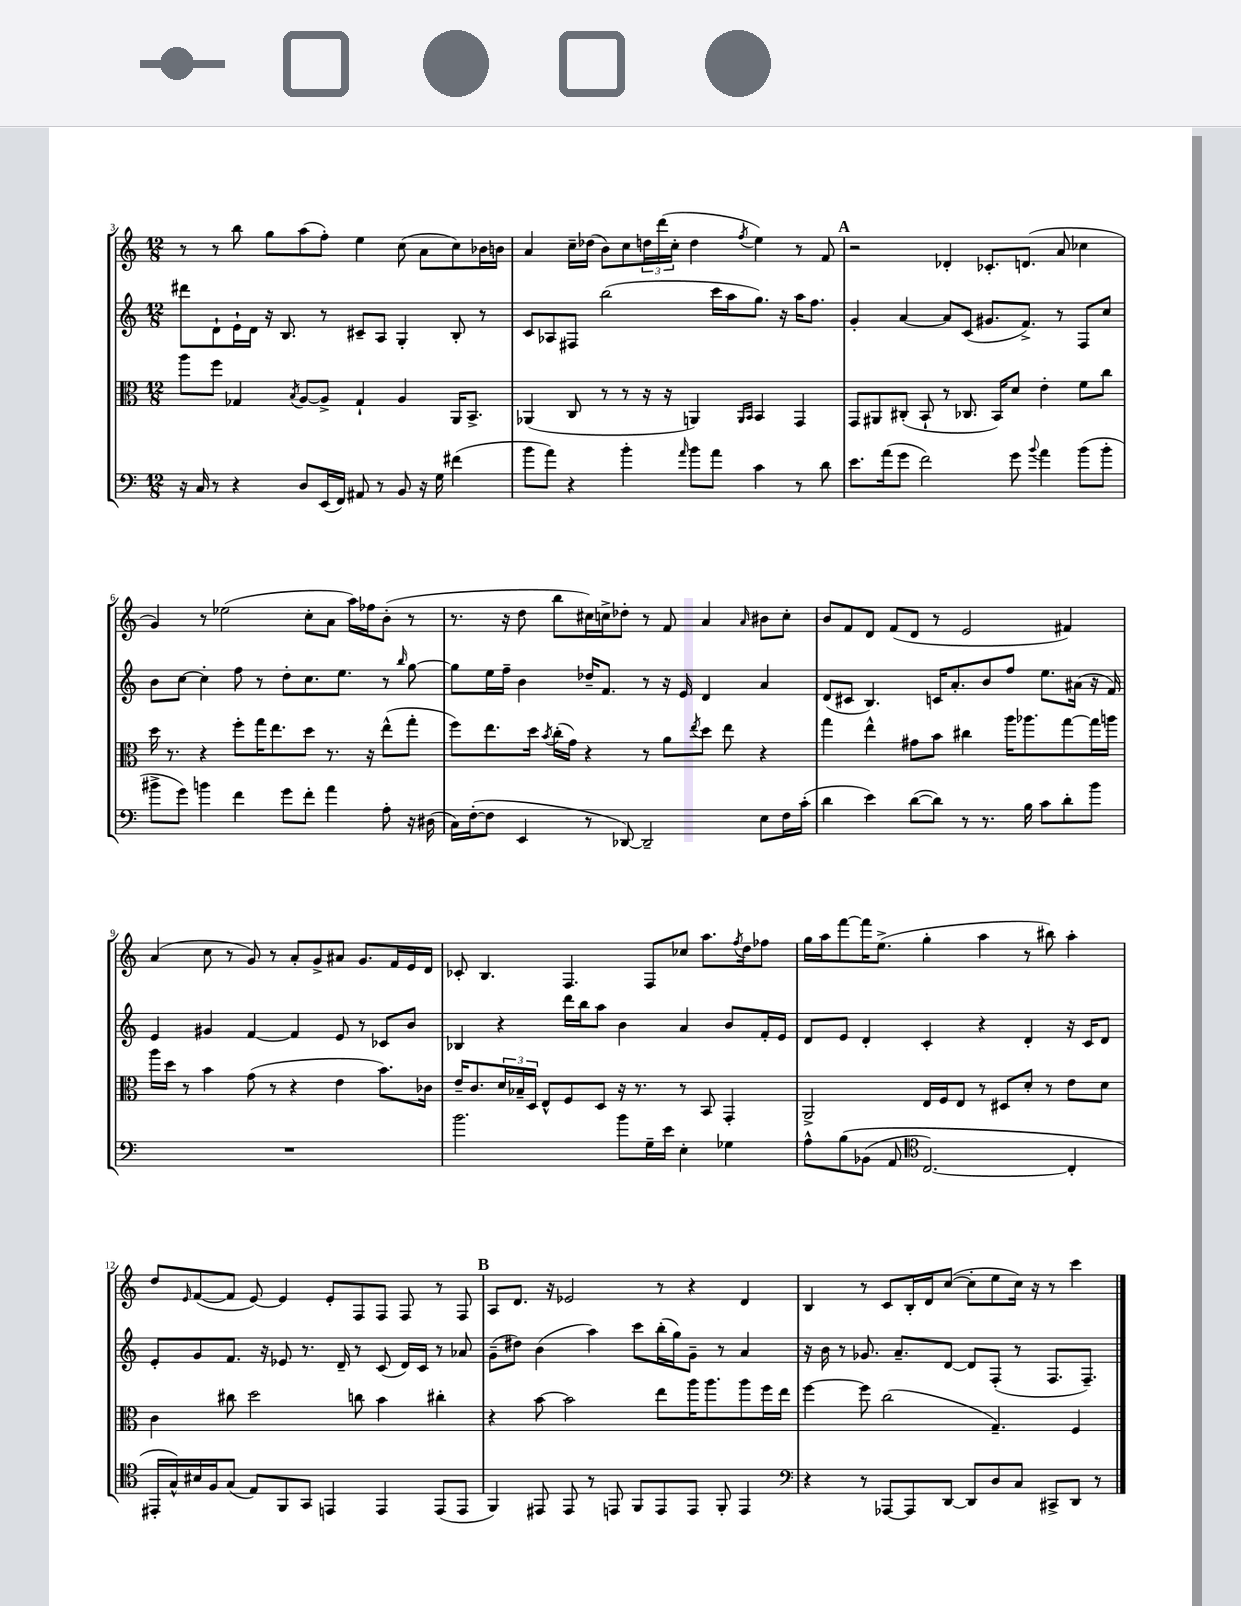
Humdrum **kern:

**kern	**kern	**kern	**kern
*staff4	*staff3	*staff2	*staff1
*clefF4	*clefC3	*clefG2	*clefG2
*k[]	*k[]	*k[]	*k[]
*M12/8	*M12/8	*M12/8	*M12/8
16r	8aa\L	8ddd#\L	8r
16C/	.	.	.
8r	8ff\J	8d`\	8r
4r	4G-/	16e`\L	8bb\
.	.	16d\JJ	.
.	.	16r	8gg\L
.	.	8.B/	.
.	8qB/	.	.
8D/L	[8A/L	.	(8aa\
(16EE/L	8A^/]J	8r	8ff'\J)
16FF/JJ)	.	.	.
8AA#/	4G-`/	8c#~/L	4ee\
8r	.	8A/J	.
8BB/	4A/	4G'/	(8cc\
16r	.	.	8a\L
16G\	.	.	.
(4f#\	16AA/LK	8B'/	8cc\)
.	8.BB^/J	.	.
.	.	8r	16b-\L
.	.	.	16b\JJ
=	=	=	=
8b\L	(4AA-/	8c/L	4a/
8a\J)	.	8A-/	.
4r	8C/	8F#/J	16cc~\LL
.	.	.	(16dd-\JJ
.	8r	(2bb\	8b\L)
4b'\	8r	.	8cc\
.	16r	.	24dd\L
.	.	.	(24ddd\
.	16r	.	.
.	.	.	24cc'\JJ
16qqa/	.	.	.
8b\L	4AA/)	.	4dd\
8a\J	.	16ccc\LL	.
.	.	16aa\J	.
.	16qqAA/LL	.	.
.	16qqBB/JJ	.	8qff/
4c\	4BB/	8.gg\J)	4ee\)
.	.	16r	.
8r	4GG/	16aa\LK	8r
.	.	8.ff\J	.
8d\	.	.	8f/
=	=	=	=
8.e\L	8GG/L	4g'/	2r
.	8AA#/	.	.
(16a\k	.	.	.
8g\J	(8C#'/J	[4a/	.
2f\)	8BB`/	.	.
.	8r	8a/]L	4d-'/
.	8.C-/	(8c/J	.
.	.	8.g#/L	8.c-'/L
.	16BB/LK)	.	.
8g\	8d/J	.	.
.	.	8.f^/J)	(8.d/J
8qqb/	.	.	.
4a\	4e'\	.	.
.	.	8r	8a/
(8b\L	8f\L	8F/L	4cc-\
8b'\J	8cc\J	8cc/J	.
=	=	=	=
8b#^\L	16dd\	8b\L	4g/)
.	8.r	.	.
8g\J)	.	[8cc\J	.
4b\	4r	4cc'\]	8r
.	.	.	(2ee-\
4f\	8ff'\L	8ff\	.
.	16gg\K	8r	.
.	8.ee\	.	.
8g\L	.	8dd'\L	.
8f'\J	8dd\J	8.cc\	8cc'\L
4a\	8.r	.	8a\J
.	.	8.ee\J	.
.	.	.	16aa\LL)
.	16r	.	16ff-\J
8A'\	(8ee^^\L	8r	(8b'\J
.	.	16qqbb/	.
16r	8gg'\J	[8gg\	8r
(16D#\	.	.	.
=	=	=	=
16C\LL)	8ff\L)	8gg\]L	8.r
([16F'\J	.	.	.
8F\]J	8.ee\	16ee\L	.
.	.	16ff~\JJ	16r
4EE/	.	4b\	8dd\
.	16dd\Jk	.	.
.	8qb/	.	.
.	(16cc'\LL	.	8bb\L
.	16g\JJ)	.	.
8r	4r	16dd-~/LK	16cc#\L)
.	.	8.f/J	16cc^\J
[8DD-/)	.	.	8dd-'\J
2DD-~/]	8r	8r	8r
.	8a\L	16r	8f/
.	.	16e/	.
.	8qee/	.	.
.	8dd\J	4d/	4a/
.	8ee\	.	.
.	.	.	16qqa/
8E\L	4r	4a/	8b#\L
16F\L	.	.	8cc'\J
(16c'\JJ	.	.	.
=	=	=	=
4d\	4gg\	(8d/L	8b/L
.	.	8c#/J	8f/
4e\)	4ee^^\	4.B/)	8d/J
.	.	.	(8f/L
([8d\L	8g#\L	.	8d/J
8d\]J)	8b\J	16c/LK	8r
.	.	8.a'/	.
8r	4cc#\	.	2e/
8.r	.	8b/	.
.	16aa\LK	8ff/J	.
16B\	8.aa-\	.	.
8c\L	.	8.ee\L	.
8d'\	[8gg\	.	4f#/)
.	.	(16a#\Jk	.
8b\J	16gg\]L	16r	.
.	16aa\JJ	16f/)	.
=	=	=	=
1.r	16aa\LL	4e/	(4a/
.	16dd\JJ	.	.
.	8r	.	.
.	4b\	4g#/	8cc\
.	.	.	8r
.	(8g\	[4f/	8g/)
.	8r	.	8r
.	4r	4f/]	8a'/L
.	.	.	8g^/
.	4e\	8e/	8a#/J
.	.	8r	8.g/L
.	8.b\L)	8c-/L	.
.	.	.	16f/L
.	.	8b/J	16e/
.	16c-\Jk	.	16d/JJ
=	=	=	=
2.b\	16e~/LK	4B-/	8c-'/
.	8.c/	.	.
.	.	.	4.B/
.	24d/L	4r	.
.	24B-~/	.	.
.	24D/JJ	.	.
.	8E^^/L	.	.
.	8F/	16ddd\LL	4.F/
.	.	16bb\J	.
.	8D/J	8aa\J	.
8b\L	16r	4b\	.
.	8.r	.	.
16G~\L	.	.	8F/L
16e\JJ	.	.	.
4E'\	8r	4a/	8cc-/J
.	8BB/	.	8.aa\L
4G-\	4GG'/	8b/L	.
.	.	.	8qff/
.	.	.	16dd\k
.	.	16f'/L	8ff-\J
.	.	16e/JJ	.
=	=	=	=
8A^^\L	2AA^/	8d/L	16gg\LL
.	.	.	16aa\J
&(8B\	.	8e/J	[8fff\
(8BB-\J	.	4d'/	16fff\]K
.	.	.	(8.ee^\J
8AA/	.	.	.
*clefC4	*	*	*
[2.C/)	16E/LL	4c'/	4gg'\
.	16F/J	.	.
.	8E/J	.	.
.	8r	4r	4aa\
.	8D#/L	.	.
.	8d'/J	4d'/	8r
.	8r	.	8bb#\)
4C'/]	8e\L	16r	4aa'\
.	.	16c/LK	.
.	8d\J	8d/J	.
=	=	=	=
16EE#'/LL	4c\	8e'/L	8dd/L
16G^^/&)	.	.	.
.	.	.	16qqe/
16B#/	.	8g/	([8f/
16F/J	.	.	.
(8G/J	8cc#\	8.f/J	8f/]J
8E/L)	2dd\	.	[8e/)
.	.	16r	.
8FF/	.	8e-/	4e/]
8GG/J	.	8.r	.
4EE/	.	.	8e'/L
.	.	16d~/	.
.	8cc\	8r	8F/
4EE/	4b\	(8c/	8F/J
.	.	16d/LL)	8F/
.	.	16c/JJ	.
(8EE/L	4cc#'\	8r	8r
8EE/J	.	8a-/	8F/
=	=	=	=
4FF/)	4r	(8g~\L	8A/L
.	.	8dd#\J)	8.d/J
8EE#/	[8b\	(4b\	.
.	.	.	16r
8EE#/	2b\]	.	2e-/
8r	.	4aa\)	.
8EE/	.	.	.
8FF/L	.	8ccc\L	.
8EE/	8ee\L	(16bb'\L	8r
.	.	16gg\J)	.
8EE/J	16aa\K	8g~\J	4r
.	8.aa\	.	.
8FF'/	.	8r	.
4EE/	8aa\	4a/	4d/
.	16ff\L	.	.
.	16ee\JJ	.	.
=	=	=	=
*clefF4	*	*	*
4r	[4ff\	16r	4B/
.	.	16b\	.
.	.	8r	.
8r	8ff\]	8.g-/	8r
[8AAA-/L	(2cc\	.	8c/L
.	.	8.a~/L	.
8AAA-/]	.	.	16B'/L
.	.	.	16d/J
[8DD/J	.	[8d/J	([8cc/J
8DD/]L	.	8d/]L	8cc'\]L
8D/	4.G~/)	(8F'/J	8ee\
8C/J	.	8r	16cc\Jk)
.	.	.	16r
8CC#^/L	.	8.F/L	8r
8DD/J	4F/	.	4ccc\
.	.	8.F~/J)	.
8r	.	.	.
==	==	==	==
*-	*-	*-	*-
